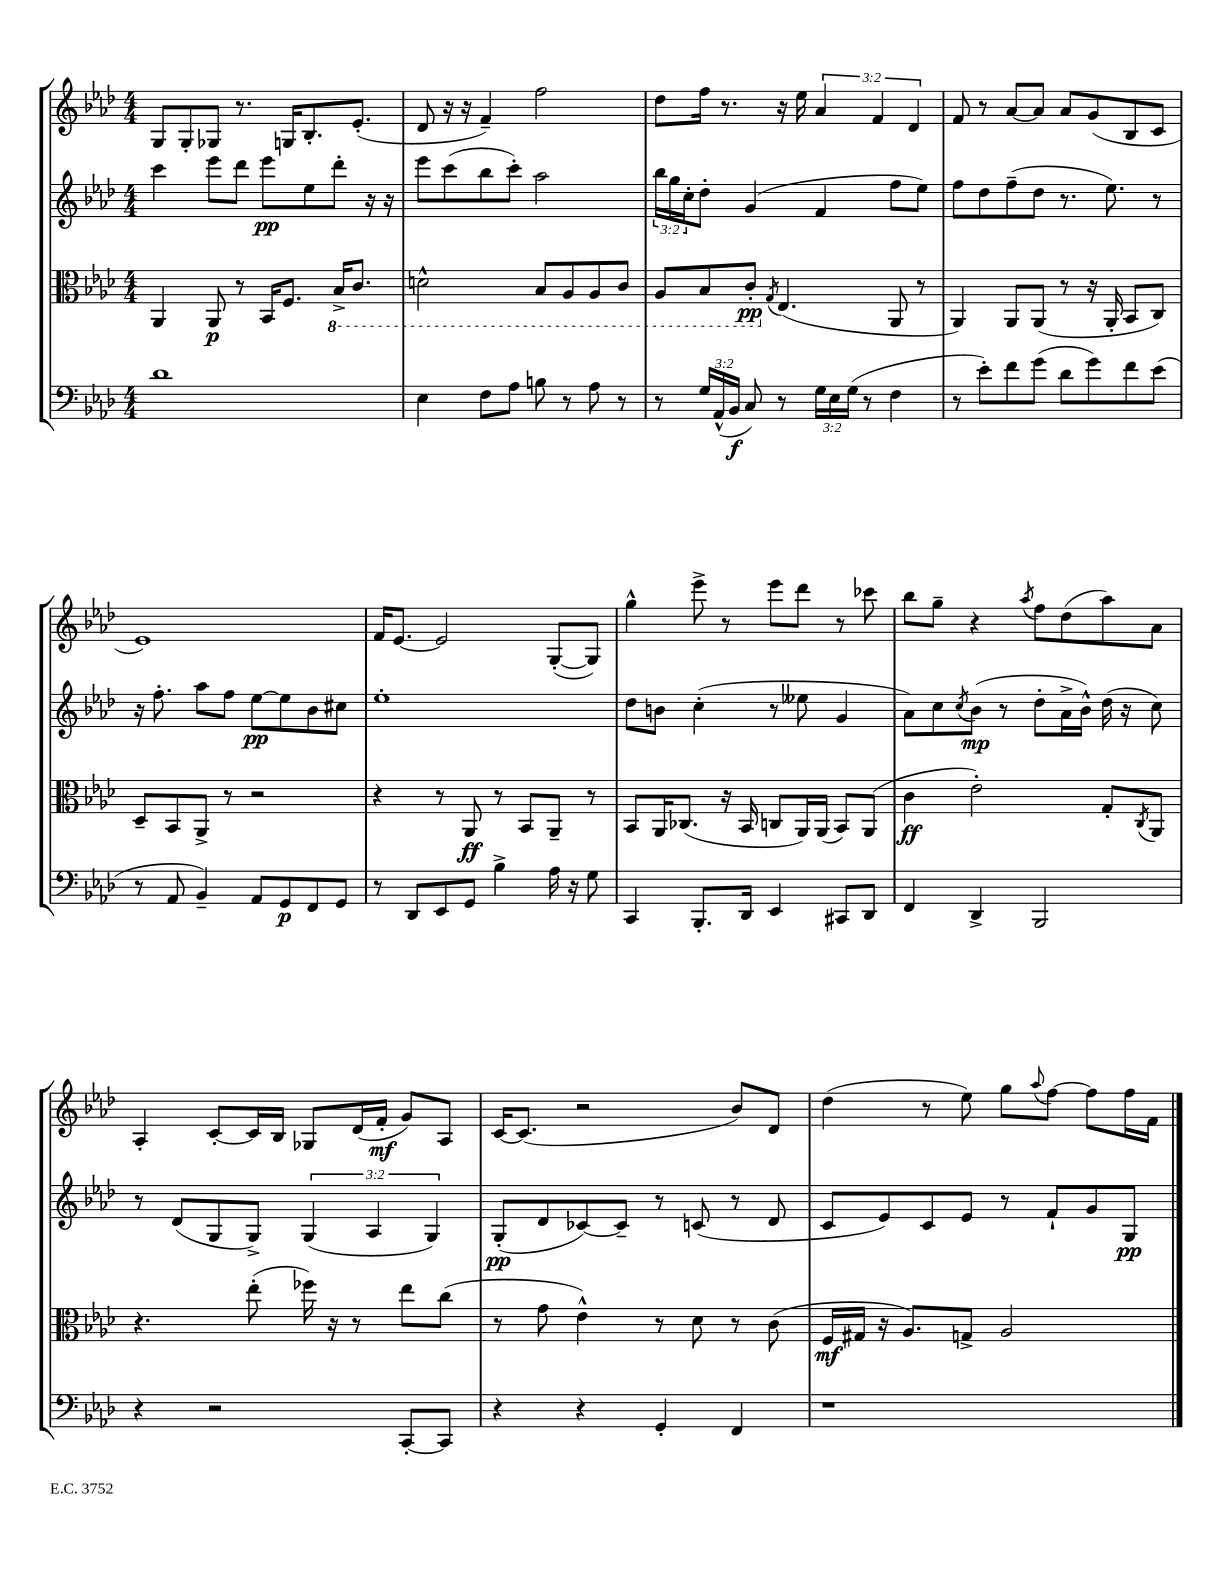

**kern	**kern	**kern	**kern
*staff4	*staff3	*staff2	*staff1
*clefF4	*clefC3	*clefG2	*clefG2
*k[b-e-a-d-]	*k[b-e-a-d-]	*k[b-e-a-d-]	*k[b-e-a-d-]
*M4/4	*M4/4	*M4/4	*M4/4
1d-	4AA-	4ccc	8G
.	.	.	8G'
.	8AA-	8eee-	8G-
.	8r	8ddd-	8.r
.	16BB-	8eee-	.
.	8.F	.	16G
.	.	8ee-	8.B-'
.	16BB-^	8ddd-'	.
.	8.C	.	(8.e-'
.	.	16r	.
.	.	16r	.
=	=	=	=
4E-	2D^^	8eee-	8d-
.	.	(8ccc	16r
.	.	.	16r
8F	.	8bb-	4f~)
8A-	.	8ccc')	.
8B	8BB-	2aa-	2ff
8r	8AA-	.	.
8A-	8AA-	.	.
8r	8C	.	.
=	=	=	=
8r	8AA-	24bb-	8dd-
.	.	24gg	.
.	.	24cc'	.
24G	8BB-	8dd-'	16ff
(24AA-^^	.	.	.
.	.	.	8.r
24BB-	.	.	.
8C)	8C'	(4g	.
.	8qG	.	.
8r	(4.E-	.	16r
.	.	.	16ee-
24G	.	4f	6a-
24E-	.	.	.
(24G	.	.	.
8r	.	.	.
.	.	.	6f
4F	8AA-	8ff	.
.	.	.	6d-
.	8r	8ee-)	.
=	=	=	=
8r	4AA-)	8ff	8f
8e-')	.	8dd-	8r
8f	8AA-	(8ff~	[8a-
(8g	(8AA-	8dd-	8a-]
8d-	8r	8.r	8a-
8g)	16r	.	(8g
.	16AA-'	8.ee-)	.
8f	8BB-	.	8B-
(8e-	8C)	8r	8c
=	=	=	=
8r	8D-~	16r	1e-)
.	.	8.ff'	.
8AA-	8BB-	.	.
4BB-~)	8AA-^	8aa-	.
.	8r	8ff	.
8AA-	2r	[8ee-	.
8GG	.	8ee-]	.
8FF	.	8b-	.
8GG	.	8cc#	.
=	=	=	=
8r	4r	1ee-'	16f
.	.	.	[8.e-
8DD-	.	.	.
8EE-	8r	.	2e-]
8GG	8AA-	.	.
4B-^	8r	.	.
.	8BB-	.	.
16A-	8AA-~	.	([8G'
16r	.	.	.
8G	8r	.	8G])
=	=	=	=
4CC	8BB-	8dd-	4gg^^
.	16AA-	8b	.
.	(8.C-	.	.
8.BBB-'	.	(4cc'	8eee-^
.	16r	.	8r
16DD-	16BB-	.	.
4EE-	8C	8r	8eee-
.	16AA-)	8ee--	8ddd-
.	(16AA-	.	.
8CC#	8BB-)	4g	8r
8DD-	(8AA-	.	8ccc-
=	=	=	=
4FF	4c	8a-)	8bb-
.	.	8cc	8gg~
.	.	8qcc	.
4DD-^	2e-')	(8b-	4r
.	.	8r	.
.	.	.	8qaa-
2BBB-	.	8dd-'	8ff
.	.	16a-^	(8dd-
.	.	16b-^^)	.
.	8G'	(16dd-	8aa-)
.	.	16r	.
.	8qC	.	.
.	8AA-	8cc)	8a-
=	=	=	=
4r	4.r	8r	4A-'
.	.	(8d-	.
2r	.	8G	[8c'
.	(8ee-'	8G^)	16c]
.	.	.	16B-
.	16ff-)	(6G	8G-
.	16r	.	.
.	8r	.	(16d-
.	.	6A-	.
.	.	.	16f'
[8CC'	8ee-	.	8g)
.	.	6G)	.
8CC]	(8cc	.	8A-
=	=	=	=
4r	8r	(8G'	[16c
.	.	.	(8.c]
.	8g	8d-	.
4r	4e-^^)	[8c-)	2r
.	.	8c-~]	.
4GG'	8r	8r	.
.	8d-	(8c	.
4FF	8r	8r	8b-)
.	(8c	8d-	8d-
=	=	=	=
1r	16F	8c	(4dd-
.	16G#	.	.
.	16r	8e-)	.
.	8.A-)	.	.
.	.	8c	8r
.	8G^	8e-	8ee-)
.	2A-	8r	8gg
.	.	.	8qqaa-
.	.	8f`	[8ff
.	.	8g	8ff]
.	.	8G	16ff
.	.	.	16f
==	==	==	==
*-	*-	*-	*-
